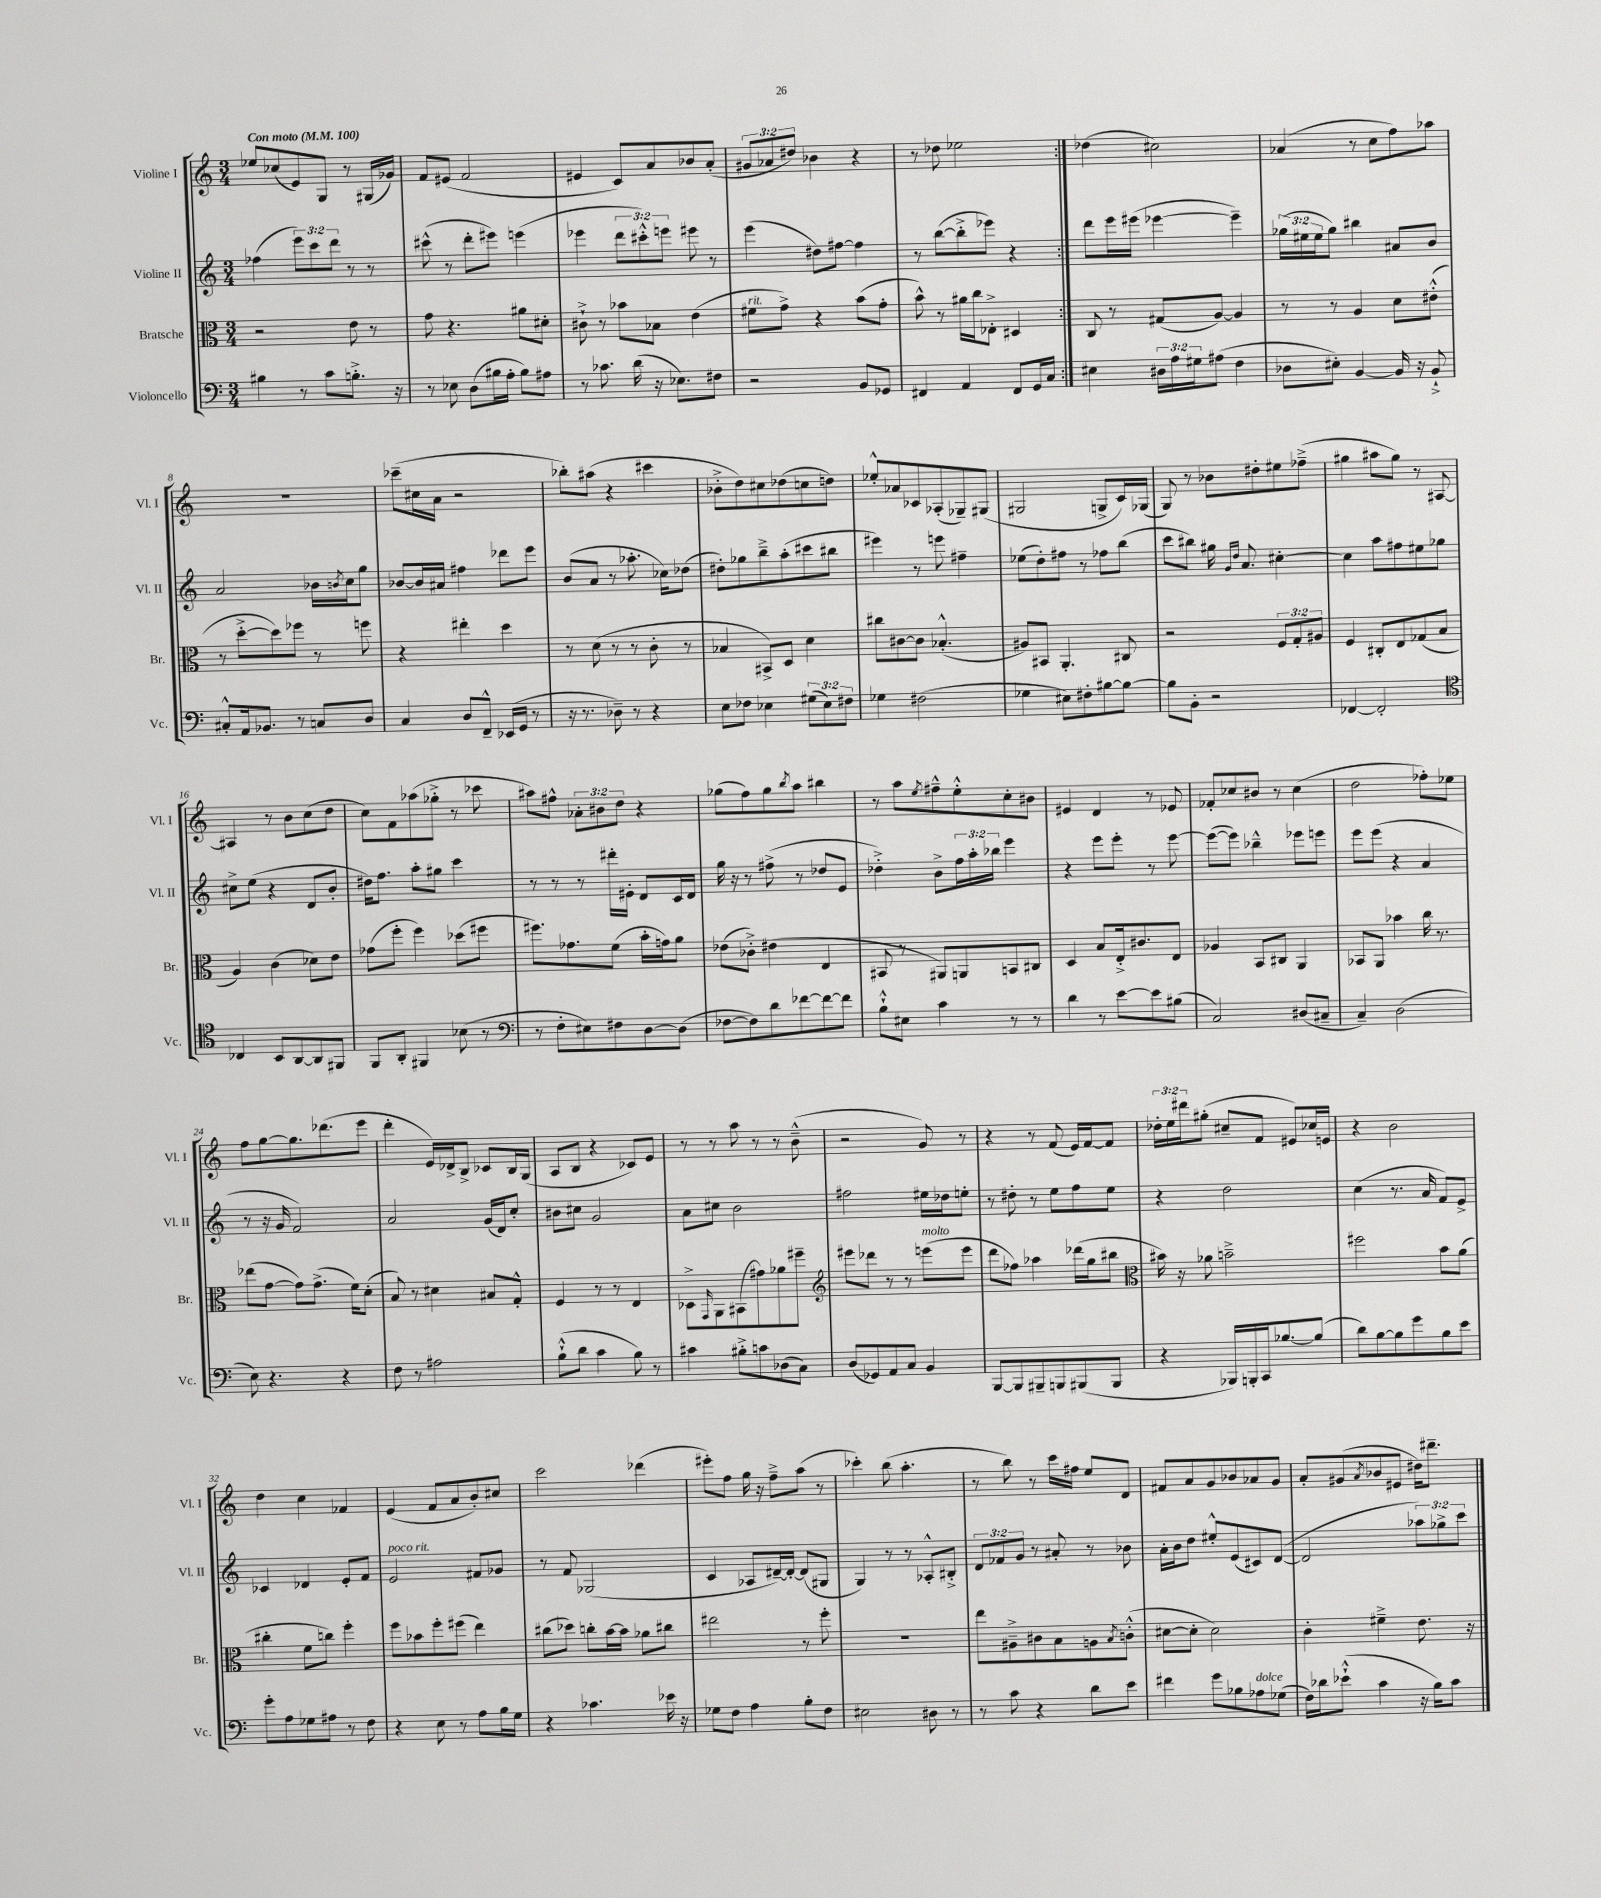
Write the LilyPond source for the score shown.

<<
\new StaffGroup <<
\new Staff = "s0" \with { instrumentName = "Violine I" shortInstrumentName = "Vl. I" } {
    \clef treble \key c \major \numericTimeSignature \time 3/4 \override Staff.TupletNumber.text = #tuplet-number::calc-fraction-text \tempo "Con moto" 4 = 100
    \repeat volta 2 { ees''8 ces''8( e'8) g8 r8 gis16( ges'16) |
    f'8 eis'8( f'2 |
    eis'4 c'8) a'8 bes'8 a'8-.( |
    \tuplet 3/2 { gis'8 aes'8 dis''8) } bes'4 r4 |
    r8 des''8 ees''2 | }
    des''4( cis''2) |
    aes'4( r8 c''8 f''8) aes''8 |
    R2. |
    ces'''8--( cis''16 a'16 r2 |
    bes''8-.) ais''8( r4 cis'''4 |
    bes'8-.-> d''8) cis''8 des''8( c''8 d''8) |
    ees''8-.-^ aes'8 ces'8 aes8-.( ges8--) gis8( |
    gis2 g8-> c'16) ges16( |
    g8) r8 bes'8 dis''8-. eis''8 fes''8--->( |
    gis''4 ais''8 gis''8) r8 ais8~ |
    ais4 r8 b'8 c''8( d''8 |
    c''8) f'8 aes''8( ges''8-.-> r8 ces'''8 |
    ais''8) fis''8-^ \tuplet 3/2 { aes'8-. bis'8 d''8 } r4 |
    ges''8( f''8) ges''8 \acciaccatura { b''8 } a''8 bis''4 |
    r8 a''8 \acciaccatura { e''8 } fis''8---^ e''8-.-^ c''8-. bis'8 |
    eis'4 d'4 r8 ees'8 |
    fes'8-. ces''8 bis'8 r8 ces''4( |
    d''2 fes''8-.) ees''8 |
    f''8 g''8~ g''8. des'''8.( e'''8 |
    d'''4-. e'16) des'16-> b8-> ces'8 b16 g16( |
    a8 b8 r4 ces'8) e'8 |
    r8 r8 a''8 r8 r8 b'8---^( |
    r2 g'8) r8 |
    r4 r8 f'8( e'16) f'16~ f'8 |
    \tuplet 3/2 { des''16-. e''16 dis'''16 } gis''8-.( cis''8-- f'8 eis'8) ces''16 e'16 |
    r4 b'2 |
    d''4 c''4 fes'4 |
    e'4( f'8 a'8 b'8-.) cis''8 |
    c'''2 des'''4( |
    eis'''8-.) f''8 g''16 r16 f''8---> a''8( r8 |
    ces'''4-.) b''8( a''4.-. |
    r8 b''8) r8 c'''16 fis''16 e''8 d'8 |
    fis'8 a'8 g'8 bes'8 aes'8 g'8 |
    a'8-. gis'8( \acciaccatura { a'8 } bes'8 eis'8 dis''16) dis'''8.-- \bar "|." |
}
\new Staff = "s1" \with { instrumentName = "Violine II" shortInstrumentName = "Vl. II" } {
    \clef treble \key c \major \numericTimeSignature \time 3/4 \override Staff.TupletNumber.text = #tuplet-number::calc-fraction-text
    \repeat volta 2 { fes''4( \tuplet 3/2 { e'''8) c'''8 d'''8 } r8 r8 |
    cis'''8-^( r8 d'''8-. eis'''8) e'''4( |
    ees'''4 \tuplet 3/2 { d'''8 cis'''8-.-^) e'''8 } eis'''8 r8 |
    e'''4( dis''8) fis''8~ fis''4 |
    r8 b''8~( b''8-.-> ees'''8) r4 | }
    d'''8 e'''16 eis'''16( ees'''4~ ees'''4--) |
    \tuplet 3/2 { ges''16( eis''16 eis''16 } ges''8) bis''4 ais'8 b'8 |
    a'2 bes'16 \acciaccatura { b'8 } c''16 g''8 |
    bes'8~ bes'16 ais'16 fis''4 des'''8 e'''8 |
    b'8( a'8 r8 aes''8.-. ces''16) des''8( |
    dis''8-.) ges''8 b''8---> a''8-.( cis'''8 bis''8 |
    eis'''4) r8 e'''8 fis''4-- |
    ees''8( d''8-.) fis''8 r8 fes''8 b''8( |
    c'''8 bis''8) gis''16 \grace { g'16 d''16 } a'8. cis''4~-. |
    cis''4 a''8 fis''8 eis''8 ges''8 |
    cis''8-> e''8( r4 d'8 b'8-. |
    dis''16) f''8. a''8-. gis''8 c'''4 |
    r8 r8 r8 dis'''16-. eis'16-. d'8 c'16 d'16 |
    g''16 r16 r8 fis''8->( r8 des''8 e'8 |
    des''4-.->) b'8-> \tuplet 3/2 { f''16 a''16-. bes''16 } e'''4 |
    r4 e'''8 e'''8-. r8 e'''8~ |
    e'''8~( e'''8) bes''4---^ ees'''8 e'''8 |
    e'''8 e'''8( r4 a'4 |
    r8 r16 g'16 f'2) |
    a'2 g'16( d'16) c''8-. |
    bis'8 cis''8 g'2 |
    a'8 cis''8 b'2 |
    fis''2 eis''16 des''16 e''8-. |
    r8 dis''8-. r8 e''8 f''8 e''8 |
    r4 d''2 |
    c''4( r8. a'16 f'8) e'8-> |
    ces'4 des'4 e'8-. f'8 |
    e'2^\markup { \italic "poco rit." } fis'8 ges'8 |
    r8 f'8 ges2( |
    c'4 aes8 dis'16~--) dis'16~-. dis'8( gis8 |
    g4) r8 r8 aes8-.-^ bis8-.-> |
    \tuplet 3/2 { d'8 fes'8 g'8 } r8 ais'8-. r8 bes'8 |
    a'16-. b'16 d''8 eis''8-.-^ e'8( cis'8) d'8~( |
    d'2 \tuplet 3/2 { aes''8) ges''8-> c'''8 } \bar "|." |
}
\new Staff = "s2" \with { instrumentName = "Bratsche" shortInstrumentName = "Br." } {
    \clef alto \key c \major \numericTimeSignature \time 3/4 \override Staff.TupletNumber.text = #tuplet-number::calc-fraction-text
    \repeat volta 2 { r2 e'8 r8 |
    g'8 r4. ais'8 dis'8-. |
    cis'8-!-> r8 bes'8 bes8 e'4( |
    fis'8^\markup { \italic "rit." } g'8->) r4 b'8( g'8-. |
    b'8-^) r8 ais'16 c''16 ees8-.-> dis4 | }
    c8 r8 gis8( a8~) a4 |
    r8 r8 a4 d'8 eis'8-.-^( |
    r8 d''8~-.-> d''8) fes''8 r8 f''8 |
    r4 eis''4-. d''4 |
    r8 d'8( r8 r8 c'8-. r8 |
    bes4 bis,8->) d8 d'4 |
    cis''8 cis'8~ cis'8 bes4.-.-^( |
    ais8) bis,8 a,4.-. cis8 |
    r2 \tuplet 3/2 { f8 g8-. ais8 } |
    f4 cis8-. e8 ges8( b8 |
    a4) c'4( des'8) e'8 |
    ges'8( f''8-. f''4) des''8( fis''8 |
    fis''8.) ges'8. f'8( b'16-. g'16) a'8 |
    ees'8( ces'8-.->) eis'4( e4 |
    bis,8 r8 ais,8) a,8 b,8 cis8 |
    d4 b8 e16-.-> cis'8. e8 |
    aes4 b,8 cis8 a,4 |
    bes,8 a,8 bes'4 c''16 r8. |
    ees''8( g'8~ g'8) g'8.->( f'16) d'8-.( |
    b8) r8 dis'4 bis8 g8-.-^ |
    f4 r8 r8 e4 |
    des8-> \grace { g,16 } a,8 bis,8( gis'8) aes'8 fis''8-- |
    \clef treble eis'''8 des'''8 r8 r8 e'''8^\markup { \italic "molto" }( e'''8 |
    d'''8 fes''8) aes''4 des'''16( g''16 bis''8 |
    \clef alto bis'16) r16 aes'8 b'2---> |
    fis''2 b'8 a'8( |
    cis''4-. f'8 c''8) f''4-. |
    f''8 bes'8 f''8-. fis''8( e''4) |
    cis''8( des''8) c''8-. b'16~ b'16 aes'8 cis''8 |
    eis''2 r8 f''8-. |
    R2. |
    e''8 ais8---> cis'8 b8 a8 \acciaccatura { b8 } c'8-.-^( |
    dis'8~ dis'8-. dis'2) |
    c'4-. fis'4---> e'8. r16 \bar "|." |
}
\new Staff = "s3" \with { instrumentName = "Violoncello" shortInstrumentName = "Vc." } {
    \clef bass \key c \major \numericTimeSignature \time 3/4 \override Staff.TupletNumber.text = #tuplet-number::calc-fraction-text
    \repeat volta 2 { bis4 r8 c'8 b8.-.-> r16 |
    r8 ees8 d8( bis16 a16-. bis8) ais8 |
    r8 ces'8. d'16( r16 ees8.) fis8 |
    r2 b,8 ges,8 |
    fis,4 a,4 fis,8 g,16 c16 | }
    eis4 \tuplet 3/2 { dis16 a16 gis16 } ais8( f4 |
    des8 eis8-.) b,4~ b,16 r16 b,8-!-> |
    cis8-.-^ a,16 bes,8. r8 c8 d8 |
    c4 d8 f,8---^ ees,16( g,16 r8 |
    r16 r8. des8--) r8 r4 |
    e8 fes8 ees4 \tuplet 3/2 { gis8( ees8) fis8 } |
    ges4 fis2( |
    ges4 eis8) fis8-. bis8~ bis8~ |
    bis8 b,8-. r2 |
    fes,4~ fes,2-. |
    \clef tenor ces4 b,8 a,8~ a,8 fis,8 |
    f,8 a,8-. fis,4 bes8( r8 |
    \clef bass r8 f8-. eis8) fis8 d8~ d8( |
    fes8~ fes8) d'8 fes'8~ fes'8~ fes'8 |
    b8-!-^ eis8 c'4 r8 r8 |
    d'4 r8 e'8~ e'8 bis8( |
    c2) dis8( cis8-- |
    c4--) d2( |
    e8) r4. r4 |
    f8 r8 ais2 |
    b8-!-^( d'8 c'4 b8) r8 |
    cis'4 bis8-.-> c'8 des8( c8) |
    d8( ges,8) a,8 c8 b,4 |
    b,,8~ b,,8 bis,,8-- b,,8 bis,,8( bis,,8 |
    r4 bes,,16) b,,16-. c,16 bes8.~ bes8( |
    d'8) b8~ b8 g'8 b8 e'8 |
    g'8-. a8 ges8 ais8 r8 f8 |
    r4 e8 r8 a8 b16 g16 |
    r4 ces'4. ees'16 r16 |
    ges8 f8 a4 b8-. f8 |
    eis2 dis8 r8 |
    r8 c'8 r4 d'8 e'8 |
    fis'4 g'8 bes8 aes8^\markup { \italic "dolce" } ges8( |
    f16) des'16 ees'8-!-^( c'4 r16 b16) c'8 \bar "|." |
}
>>
>>
